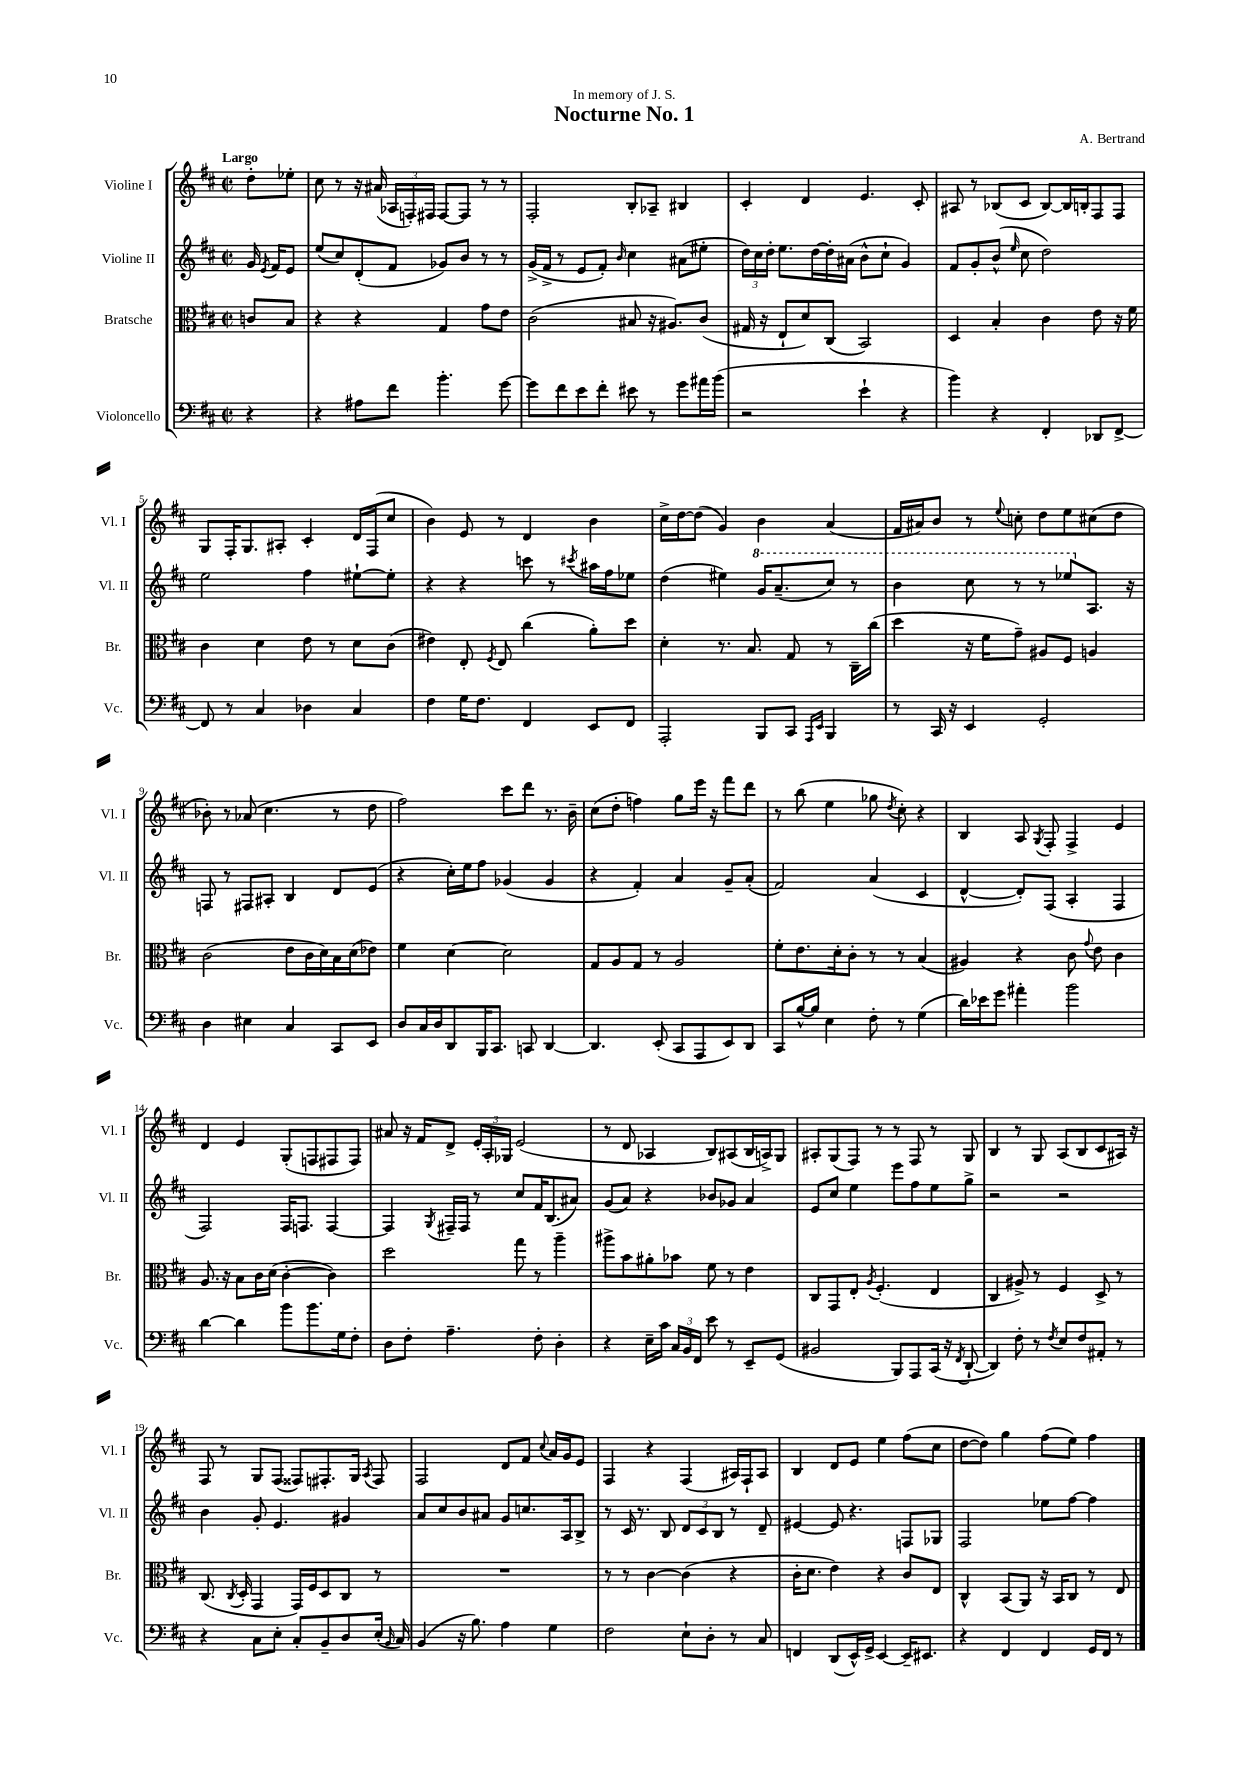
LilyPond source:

\header { title = "Nocturne No. 1" composer = "A. Bertrand" dedication = "In memory of J. S." }
<<
\new StaffGroup <<
\new Staff = "s0" \with { instrumentName = "Violine I" shortInstrumentName = "Vl. I" } {
    \clef treble \key d \major \defaultTimeSignature \time 2/2 \partial 4 \tempo "Largo"
    \autoBeamOff d''8[-. ees''8]-. |
    cis''8 r8 r16 ais'16( \tuplet 3/2 { aes16[ f16-.) fis16] } fis8[~ fis8] r8 r8 |
    fis2-. b8[-. aes8]-- bis4 |
    cis'4-. d'4 e'4. cis'8-. |
    ais8 r8 bes8[( cis'8] bes8[~) bes16 b16-. fis8 fis8] |
    g8[ fis16-. g8. ais8]-. cis'4-. d'16[ fis16( cis''8] |
    b'4) e'8 r8 d'4 b'4 |
    cis''16[-> d''16~ d''8]( g'4) b'4 a'4( |
    fis'16[ ais'16) b'8] r8 \appoggiatura { e''8 } c''8-. d''8[ e''8 cis''8( d''8] |
    bes'8-.) r8 aes'8( cis''4. r8 d''8 |
    fis''2) cis'''8[ d'''8] r8. b'16-- |
    cis''8[( d''8]-. f''4) g''8[ e'''16] r16 fis'''8[ d'''8] |
    r8 b''8( e''4 ges''8 \acciaccatura { d''8 } cis''8-.) r4 |
    b4 a8 \acciaccatura { g8 } fis8-. fis4-> e'4 |
    d'4 e'4 g8[-.( f8 fis8 fis8]) |
    ais'8 r16 fis'16[ d'8]-> \tuplet 3/2 { e'16[-. a16-. ges16] } e'2( |
    r8 d'8 aes4 b8[) ais8( b16 a16->) g8] |
    ais8[-. g8( fis8]) r8 r8 fis8 r8 g8 |
    b4 r8 g8 a8[( b8 cis'8 ais16]) r16 |
    fis8 r8 g8[ fis8]( fisis8[) fis8.-. g16] \acciaccatura { a8 } fis8 |
    fis2 d'8[ fis'8] \appoggiatura { cis''8 } a'16[ g'16 e'8] |
    fis4 r4 fis4( ais16[) fis16-! ais8] |
    b4 d'8[ e'8] e''4 fis''8[( cis''8] |
    d''8[~ d''8]) g''4 fis''8[( e''8]) fis''4 \bar "|." |
}
\new Staff = "s1" \with { instrumentName = "Violine II" shortInstrumentName = "Vl. II" } {
    \clef treble \key d \major \defaultTimeSignature \time 2/2 \partial 4
    \autoBeamOff g'16 \acciaccatura { e'8 } fis'16[ e'8] |
    e''8[( cis''8) d'8-.( fis'8] ges'8[) b'8] r8 r8 |
    g'16[->( fis'16]-> r8 e'8[ fis'8]-.) \grace { b'16 } cis''4 ais'8[( eis''8]-. |
    \tuplet 3/2 { d''16[) cis''16 d''16]-. } e''8.[ d''16~ d''16-. ais'16]( b'8[-^ cis''8]-! g'4) |
    fis'8[ g'8-. b'8]-^( \grace { e''16 } cis''8 d''2) |
    e''2 fis''4 eis''8[~-! eis''8]-. |
    r4 r4 c'''8 r8 \acciaccatura { cis'''8 } ais''16[ fis''16 ees''8] |
    d''4( eis''4) \ottava #1 g''16[ a''8.--( cis'''8]) r8 |
    b''4 cis'''8 r8 r8 ees'''8[ \ottava #0 a8.] r16 |
    f8 r8 fis8[ ais8]-. b4 d'8[ e'8]( |
    r4 cis''16[-.) e''16 fis''8] ges'4( ges'4 |
    r4 fis'4-.) a'4 g'8[-- a'8]-.( |
    fis'2) a'4( cis'4 |
    d'4~-^ d'8[-.) fis8]( a4-. fis4 |
    fis2) fis16[ f8.] f4~ |
    f4 \acciaccatura { g8 } fis16[-- fis16] r8 cis''8[ fis'16 b8.( ais'8]) |
    g'8[( a'8]) r4 bes'8[ ges'8] a'4 |
    e'8[ cis''8] e''4 e'''8[ fis''8 e''8 g''8]-> |
    r2 r2 |
    b'4 g'8-. e'4. gis'4 |
    a'8[ cis''8 b'8 ais'8] g'8[ c''8. a16 b8]-> |
    r8 cis'16 r8. b8 \tuplet 3/2 { d'8[ cis'8 b8] } r8 d'8-- |
    eis'4~ eis'8 r4. f8[ ges8] |
    fis2 ees''8[ fis''8]~ fis''4 \bar "|." |
}
\new Staff = "s2" \with { instrumentName = "Bratsche" shortInstrumentName = "Br." } {
    \clef alto \key d \major \defaultTimeSignature \time 2/2 \partial 4
    \autoBeamOff c'8[ b8] |
    r4 r4 g4 g'8[ e'8] |
    cis'2( bis8 r16 ais8.[) cis'8]( |
    gis16 r16 e8[-! d'8) cis8]( b,2) |
    d4 b4-. cis'4 e'8 r16 fis'16 |
    cis'4 d'4 e'8 r8 d'8[ cis'8]( |
    eis'4) e8-. \acciaccatura { fis8 } e8 cis''4( a'8[-.) d''8] |
    d'4-. r8. b8. g8 r8 cis16[-- cis''16]( |
    d''4 r16 fis'16[ g'8]--) ais8[ fis8] a4 |
    cis'2( e'8[ cis'16 d'16) b16 d'16( ees'8]) |
    fis'4 d'4~ d'2 |
    g8[ a8 g8] r8 a2 |
    fis'8[-. e'8. d'16-. cis'8]-. r8 r8 b4( |
    ais4) r4 cis'8 \appoggiatura { g'8 } e'8 cis'4 |
    a8. r16 b8[ cis'16 d'16]( cis'4~-. cis'4) |
    d''2 g''8 r8 a''4-- |
    ais''8[-> b'8 ais'8-. bes'8] fis'8 r8 e'4 |
    cis8[ g,8 e8]-. \acciaccatura { a8 } fis4.-.( e4 |
    cis4 ais8->) r8 fis4 d8-> r8 |
    cis8.( \acciaccatura { cis8 } d16-. g,4 g,16[) fis16 d8 cis8] r8 |
    R1 |
    r8 r8 cis'4~ cis'4( r4 |
    cis'16[-. d'8.] e'4) r4 cis'8[ e8] |
    cis4-^ b,8[( a,8]) r16 b,16[ cis8] r8 e8 \bar "|." |
}
\new Staff = "s3" \with { instrumentName = "Violoncello" shortInstrumentName = "Vc." } {
    \clef bass \key d \major \defaultTimeSignature \time 2/2 \partial 4
    \autoBeamOff r4 |
    r4 ais8[ fis'8] b'4.-. g'8~ |
    g'8[ fis'8 e'8 fis'8]-. eis'8 r8 g'8[ ais'16 b'16]( |
    r2 e'4-! r4 |
    b'4) r4 fis,4-. des,8[ fis,8]~-> |
    fis,8 r8 cis4 des4 cis4 |
    fis4 g16[ fis8.] fis,4 e,8[ fis,8] |
    a,,2-. b,,8[ cis,8] \grace { a,,16[ e,16] } b,,4 |
    r8 cis,16 r16 e,4 g,2-. |
    d4 eis4 cis4 cis,8[ e,8] |
    d8[ cis16 d16 d,8 b,,16 cis,8.] c,8 d,4~ |
    d,4. e,8-.( cis,8[ a,,8 e,8) d,8] |
    cis,8[ b16~-^ b16] e4 fis8-. r8 g4( |
    d'16[) ees'16 g'8] ais'4-. b'2 |
    d'4~ d'4 b'8[ b'8. g16 fis8]-. |
    d8[ fis8]-. a4.-- fis8-. d4-. |
    r4 e16[-- cis'16] \tuplet 3/2 { cis16[ b,16 fis,16] } e'8 r8 e,8[-- g,8]( |
    bis,2 b,,8[) a,,8 cis,16]( r16 \acciaccatura { fis,8 } d,8~-! |
    d,4) fis8-. r8 \acciaccatura { fis8 } e8[ fis8 ais,8]-. r8 |
    r4 cis8[ e8]-. cis8[-. b,8-- d8 e16]-.( \grace { b,16 } cis16) |
    b,4( r16 b8.) a4 g4 |
    fis2 e8[-! d8]-. r8 cis8 |
    f,4 d,8[( e,16-^) g,16]-> e,4~ e,16[-- eis,8.] |
    r4 fis,4 fis,4 g,16[ fis,16] r8 \bar "|." |
}
>>
>>
